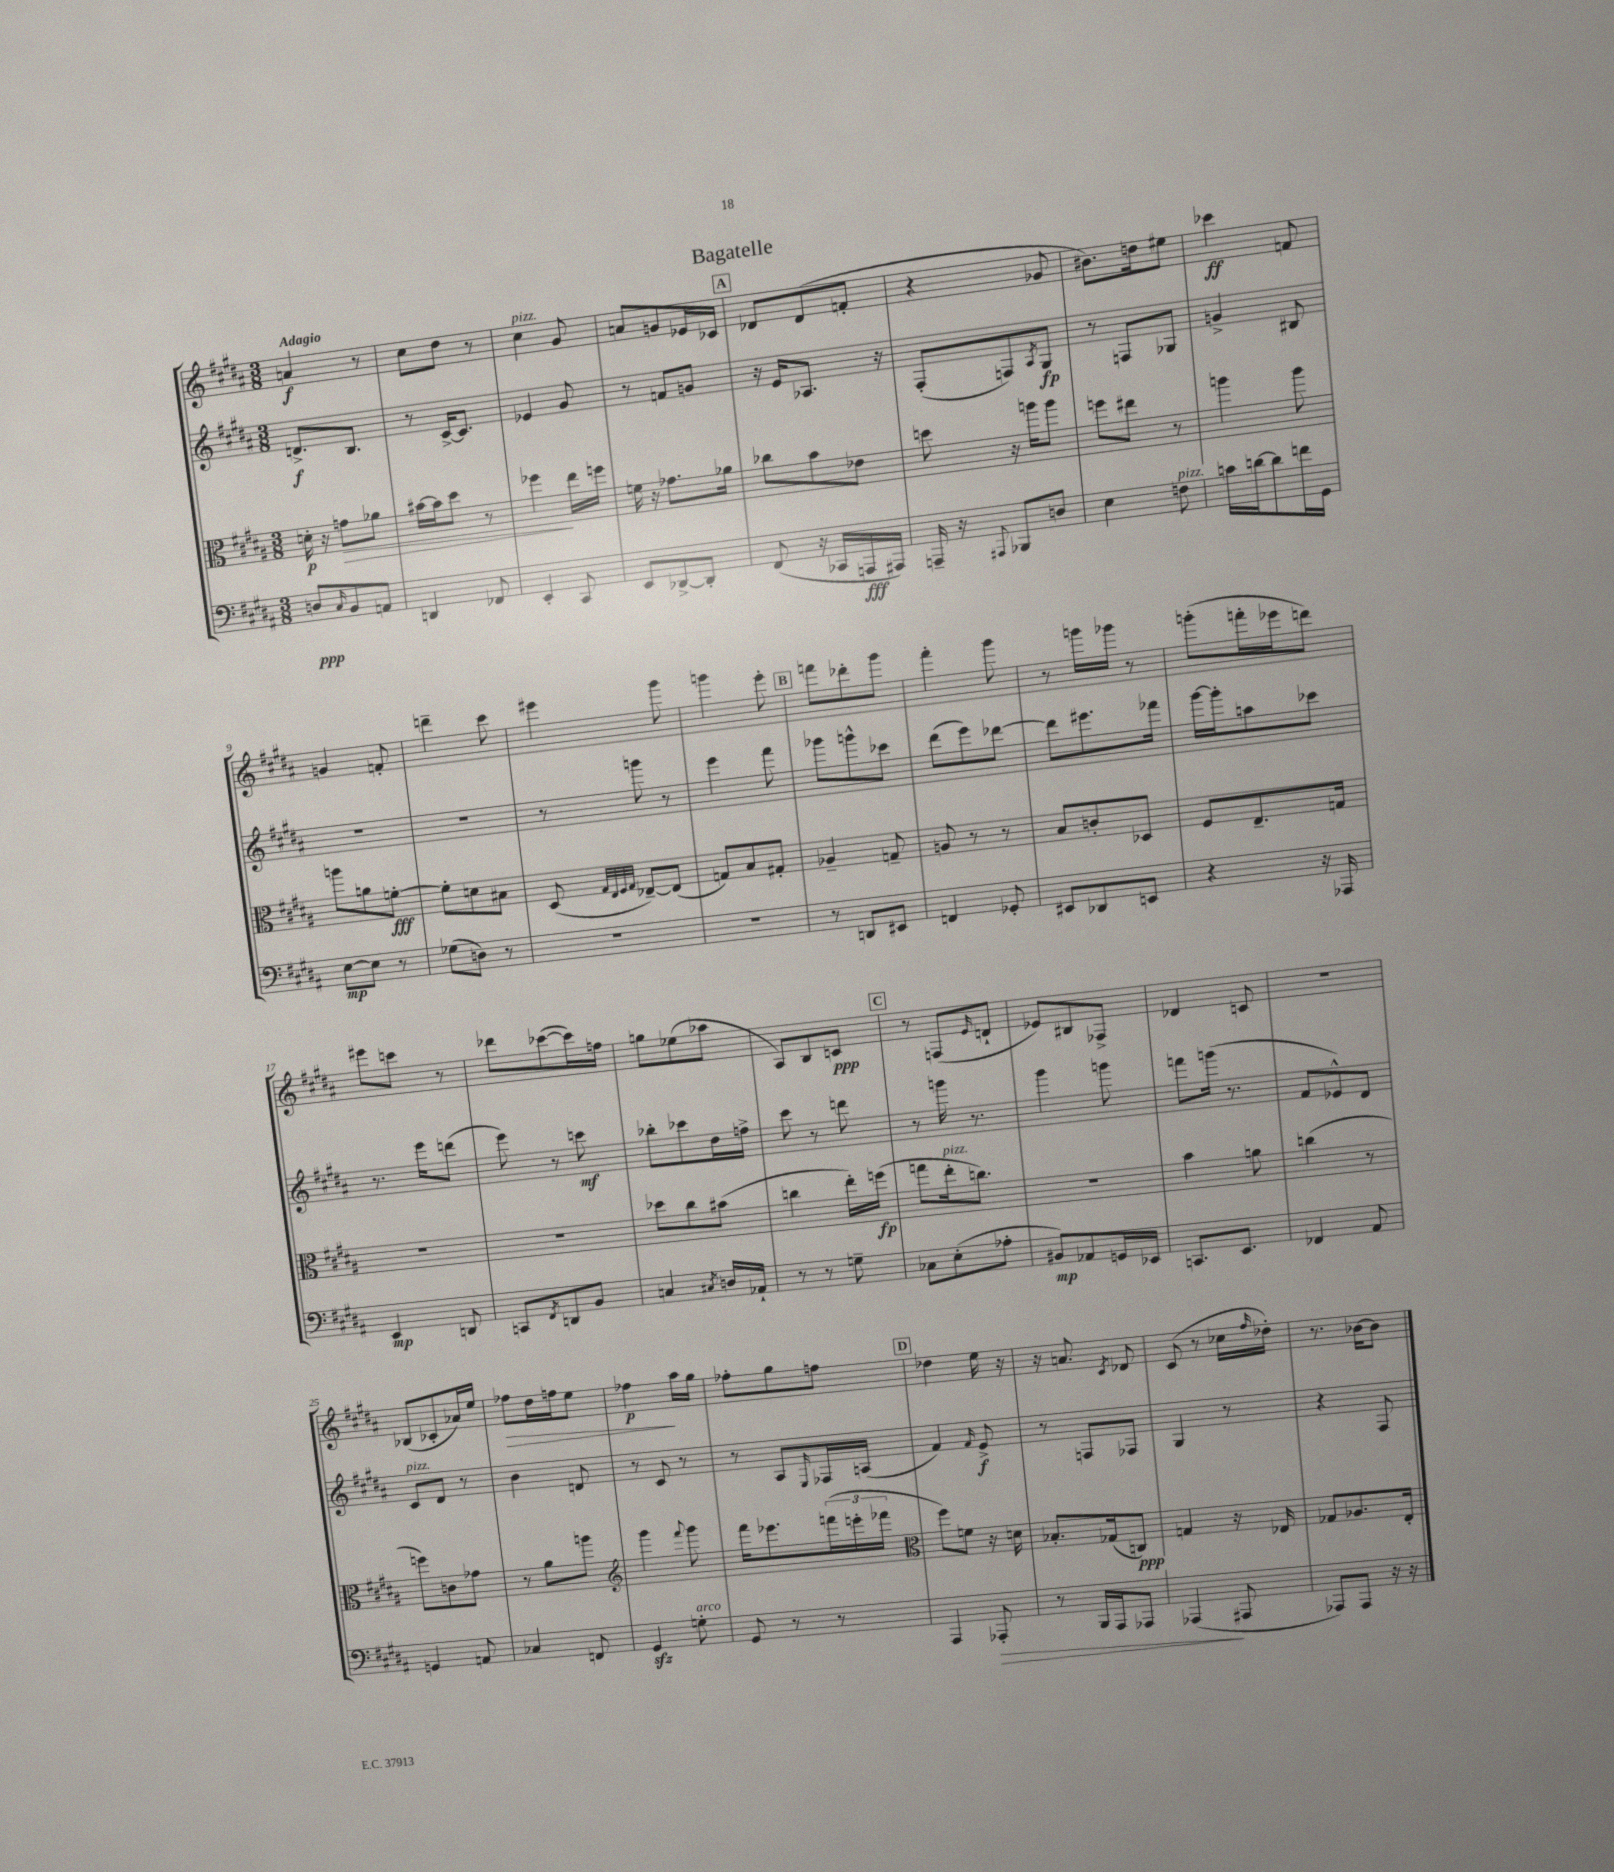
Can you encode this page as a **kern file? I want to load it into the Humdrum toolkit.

**kern	**dynam	**kern	**dynam	**kern	**dynam	**kern	**dynam
*part4	*part4	*part3	*part3	*part2	*part2	*part1	*part1
*staff4	*staff4	*staff3	*staff3	*staff2	*staff2	*staff1	*staff1
*clefF4	*	*clefC3	*	*clefG2	*	*clefG2	*
*k[f#c#g#d#a#]	*	*k[f#c#g#d#a#]	*	*k[f#c#g#d#a#]	*	*k[f#c#g#d#a#]	*
*M3/8	*	*M3/8	*	*M3/8	*	*M3/8	*
=1	=1	=1	=1	=1	=1	=1	=1
!	!	!	!	!	!	!LO:TX:a:B:t=Adagio	!
8Dn/L	ppp	16dn'\	p	8.dn^/L	f	4an/	f
.	.	16r	.	.	.	.	.
16qqC#/	.	.	.	.	.	.	.
!	!	!	!LO:HP:b	!	!	!	!
8BB/	.	8gn\L	>	.	.	.	.
.	.	.	.	8.B/J	.	.	.
8AAn/J	.	8a-X\J	.	.	.	8r	.
=2	=2	=2	=2	=2	=2	=2	=2
4DDn/	.	[16b#X\LL	.	8r	.	8cc#\L	.
.	.	16b#\J]	.	.	.	.	.
.	.	8dd#\J	.	[16c#^/KL	.	8dd#\J	.
.	.	.	.	8.c#/J]	.	.	.
8FF-X/	.	8r	.	.	.	8r	.
=3	=3	=3	=3	=3	=3	=3	=3
!	!	!	!	!	!	!LO:TX:a:i:t=pizz.	!
4EE'/	.	4ff-X\	.	4e-X/	.	4cc#\	.
8CC#/	.	16ee\LL	]	8g#/	.	8g#/	.
.	.	16ffn\JJ	.	.	.	.	.
=4	=4	=4	=4	=4	=4	=4	=4
8EE/L	.	16fn\	.	8r	.	8an/L	.
.	.	16r	.	.	.	.	.
[8DD-X^/	.	8.g-X\L	.	8fn/L	.	8gn/	.
8DD-'/J]	.	.	.	8gn/J	.	16e-X/L	.
.	.	16a-X\Jk	.	.	.	16c-X/JJ	.
!!LO:REH:place=s1:t=A
=5	=5	=5	=5	=5	=5	=5	=5
(8FF#/	.	8cc-X\L	.	16r	.	8d-X/L	.
.	.	.	.	16e/KL	.	.	.
16r	.	8b\	.	8.A-X/J	.	(8d-/	.
16CC-X/LL	.	.	.	.	.	.	.
16AAAn/	fff	8e-X\J	.	.	.	8fn'/J	.
16AAA#X/JJ)	.	.	.	16r	.	.	.
=6	=6	=6	=6	=6	=6	=6	=6
16AAAn~/	.	8ddn\	.	(8F#'/L	.	4r	.
16r	.	.	.	.	.	.	.
8qqAAA#X/	.	.	.	.	.	.	.
8BBB-X/L	.	16r	.	8Fn/)	.	.	.
.	.	16aan\KL	.	.	.	.	.
.	.	.	.	8qA#/	.	.	.
8Dn/J	.	8aa\J	.	8G#/J	fp	8g-X/	.
=7	=7	=7	=7	=7	=7	=7	=7
4E\	.	8ffn\L	.	8r	.	8.b#X\L)	.
.	.	8ee#X\J	.	8Fn/L	.	.	.
.	.	.	.	.	.	16ddn\k	.
!LO:TX:a:i:t=pizz.	!	!	!	!	!	!	!
8Fn\	.	8r	.	8G-X/J	.	8ee#X\J	.
=8	=8	=8	=8	=8	=8	=8	=8
16cn\LL	.	4aan\	.	4gn^/	.	4ccc-X\	ff
[16dn\J	.	.	.	.	.	.	.
8d\]	.	.	.	.	.	.	.
16fn\L	.	8aa\	.	8B#X/	.	8fn/	.
16GG#\JJ	.	.	.	.	.	.	.
!!LO:LB:g=z
=9	=9	=9	=9	=9	=9	=9	=9
[8E\L	mp	8aan\L	.	4.r	.	4gn/	.
8E\J]	.	8an\	.	.	.	.	.
8r	.	[8fn'\J	fff	.	.	8fn'/	.
=10	=10	=10	=10	=10	=10	=10	=10
(8G-X\L	.	8f'\L]	.	4.r	.	4dddn~\	.
8Dn\J)	.	8dn\	.	.	.	.	.
8r	.	8B#X\J	.	.	.	8ccc#\	.
=11	=11	=11	=11	=11	=11	=11	=11
4.r	.	(8D#/	.	8r	.	4eee#X\	.
.	.	32qqG#/LLL	.	.	.	.	.
.	.	32qqE/	.	.	.	.	.
.	.	32qqF#/	.	.	.	.	.
.	.	32qqG#/JJJ	.	.	.	.	.
.	.	[8E-X~/L)	.	8gggn\	.	.	.
.	.	(8E-/J]	.	8r	.	8ggg#\	.
=12	=12	=12	=12	=12	=12	=12	=12
4.r	.	8Gn/L)	.	4eee\	.	4gggn\	.
.	.	8B/	.	.	.	.	.
.	.	8G#X'/J	.	8fff#\	.	8eee'\	.
!!LO:REH:place=s1:t=B
=13	=13	=13	=13	=13	=13	=13	=13
8r	.	4A-X~/	.	8ggg-X\L	.	8fffn\L	.
8DDn/L	.	.	.	8gggn^^\	.	8ddd-X'\	.
8EE#X/J	.	8Gn~/	.	8ccc-X\J	.	8ggg#\J	.
=14	=14	=14	=14	=14	=14	=14	=14
4FFn/	.	8An/	.	(8ddd#\L	.	4fff#'\	.
.	.	8r	.	8eee\)	.	.	.
8GG-X'/	.	8r	.	[8ddd-X\J	.	8ggg#\	.
=15	=15	=15	=15	=15	=15	=15	=15
8EE#X/L	.	8B/L	.	8ddd-\L]	.	8r	.
8DD-X/	.	8cn'/	.	8.eee#X\	.	16gggn\LL	.
.	.	.	.	.	.	16ggg-X\JJ	.
8EEn/J	.	8D-X/J	.	.	.	8r	.
.	.	.	.	16fff-X\Jk	.	.	.
=16	=16	=16	=16	=16	=16	=16	=16
4r	.	8F#/L	.	[16ggg#\LL	.	(8gggn'\L	.
.	.	.	.	16ggg#'\J]	.	.	.
.	.	8.E~/	.	8aan\	.	16fffn'\L	.
.	.	.	.	.	.	16eee-X\J	.
16r	.	.	.	8ccc-X\J	.	8dddn\J)	.
16AAA-X/	.	16Gn/Jk	.	.	.	.	.
!!LO:LB:g=z
=17	=17	=17	=17	=17	=17	=17	=17
4EE/	mp	4.r	.	8.r	.	8eee#X\L	.
.	.	.	.	.	.	8cccn\J	.
.	.	.	.	16eee\KL	.	.	.
8DDn/	.	.	.	(8dddn\J	.	8r	.
=18	=18	=18	=18	=18	=18	=18	=18
8CCn/L	.	4.r	.	8eee\)	.	8ddd-X\L	.
8qFF#/	.	.	.	.	.	.	.
8DDn/	.	.	.	8r	.	([8ccc-X\	.
8BB/J	.	.	.	8cccn\	mf	16ccc-\L])	.
.	.	.	.	.	.	16ffn\JJ	.
=19	=19	=19	=19	=19	=19	=19	=19
4Cn/	.	8dd-X\L	.	8bb-X'\L	.	8ggn\L	.
.	.	8cc#\	.	8ccc-X\	.	(8ee-X\	.
8qC#X/	.	.	.	.	.	.	.
16Dn/LL	.	(8b#X\J	.	16dd#\L	.	8aa-X\J	.
16AA-X`/JJ	.	.	.	16ffn^\JJ	.	.	.
=20	=20	=20	=20	=20	=20	=20	=20
8r	.	4ccn\	.	8ccc#\	.	8A#/L)	.
8r	.	.	.	8r	.	8B/	.
8Gn~\	.	16ee'\LL)	.	8dddn\	.	8cn/J	ppp
.	.	(16ffn\JJ	fp	.	.	.	.
!!LO:REH:place=s1:t=C
=21	=21	=21	=21	=21	=21	=21	=21
8C-X\L	.	8ggn\L	.	8r	.	8r	.
!	!	!LO:TX:a:i:t=pizz.	!	!	!	!	!
(8E'\	.	16ee'\k	.	16gggn\	.	(8Fn/L	.
.	.	8.ccn\J)	.	8.r	.	.	.
.	.	.	.	.	.	16qqe/	.
8A-X'\J	.	.	.	.	.	8dn`/J	.
=22	=22	=22	=22	=22	=22	=22	=22
8BB#X/L)	mp	4.r	.	4ggg#\	.	8e-X/L)	.
8AA-X/	.	.	.	.	.	8B#X/	.
16GGn/L	.	.	.	8gggn\	.	8F-X^/J	.
16EE-X/JJ	.	.	.	.	.	.	.
=23	=23	=23	=23	=23	=23	=23	=23
8.CCn/L	.	4b\	.	8fffn\L	.	4d-X/	.
.	.	.	.	(16gggn\Jk	.	.	.
8.EE/J	.	.	.	8.r	.	.	.
.	.	8an\	.	.	.	8cn/	.
=24	=24	=24	=24	=24	=24	=24	=24
4FF-X/	.	(4ccn\	.	8f#/L	.	4.r	.
.	.	.	.	8e-X^^/)	.	.	.
8AA#/	.	8r	.	8d#/J	.	.	.
!!LO:LB:g=z
=25	=25	=25	=25	=25	=25	=25	=25
!	!	!	!	!LO:TX:a:i:t=pizz.	!	!	!
4GGn/	.	8ffn\L)	.	8c#/L	.	(8B-X/L	.
.	.	8cn\	.	8d#/J	.	8c-X'/	.
8AAn/	.	8g-X\J	.	8r	.	16a-X/L)	.
.	.	.	.	.	.	16ee/JJ	.
=26	=26	=26	=26	=26	=26	=26	=26
!	!	!	!	!	!	!	!LO:HP:b
4C-X/	.	8r	.	4b\	.	8ff-X\L	>
.	.	8a#\L	.	.	.	16dd#\L	.
.	.	.	.	.	.	16ffn\J	.
8FFn/	.	8aan\J	.	8dn/	.	8ee\J	.
=27	=27	=27	=27	=27	=27	=27	=27
*	*	*clefG2	*	*	*	*	*
4GG#zz/	.	4ggg#\	.	8r	.	4ff-X\	p
.	.	.	.	8c#/	.	.	.
.	.	8qqfff#/	.	.	.	.	.
!LO:TX:a:i:t=arco	!	!	!	!	!	!	!
8Gn'\	.	8ggg#\	.	8r	.	16aa#\LL	]
.	.	.	.	.	.	16gg#\JJ	.
=28	=28	=28	=28	=28	=28	=28	=28
8GG#/	.	16fff#\KL	.	8r	.	8ff-X'\L	.
.	.	8.eee-X\	.	.	.	.	.
8r	.	.	.	8A#/L	.	8gg#\	.
.	.	.	.	16qqE/	.	.	.
8r	.	(24fffn\L	.	16F-X/L	.	8ffn\J	.
.	.	24eeen'\	.	.	.	.	.
.	.	.	.	(16An/JJ	.	.	.
.	.	24fff-X\JJ	.	.	.	.	.
!!LO:REH:place=s1:t=D
=29	=29	=29	=29	=29	=29	=29	=29
*	*	*clefC3	*	*	*	*	*
4AAA#/	.	8ff#\L)	.	4f#/)	.	4dd-X\	.
.	.	8fn\J	.	.	.	.	.
.	.	.	.	16qqf#/	.	.	.
!	!LO:HP:b	!	!	!	!	!	!
8AAA-X'/	>	16r	.	8e^/	f	16ee\	.
.	.	16dn\	.	.	.	16r	.
=30	=30	=30	=30	=30	=30	=30	=30
8r	.	8.B-X'/L	.	8r	.	16r	.
.	.	.	.	.	.	8.an/	.
16BBB/LL	.	.	.	8Fn/L	.	.	.
16AAA#/J	.	(16G-X/k	.	.	.	.	.
.	.	.	.	.	.	8qc#/	.
8AAA-X/J	.	8Cn/J)	ppp	8F-X/J	.	8d-X/	.
=31	=31	=31	=31	=31	=31	=31	=31
(4AAA-X/	.	4Gn/	.	4G#/	.	(8c#/	.
.	.	.	.	.	.	8r	.
8AAA#X/	]	16r	.	8r	.	16cc-X\LL	.
.	.	.	.	.	.	16qqff#/	.
.	.	16E-X/	.	.	.	16dd-X'\JJ)	.
=32	=32	=32	=32	=32	=32	=32	=32
8AAA-X/L)	.	8G-X/L	.	4r	.	8.r	.
8AAA-/J	.	8.A-X/	.	.	.	.	.
.	.	.	.	.	.	[16b-X\KL	.
16r	.	.	.	8F#/	.	8b-\J]	.
16r	.	16E'/Jk	.	.	.	.	.
==	==	==	==	==	==	==	==
*-	*-	*-	*-	*-	*-	*-	*-
